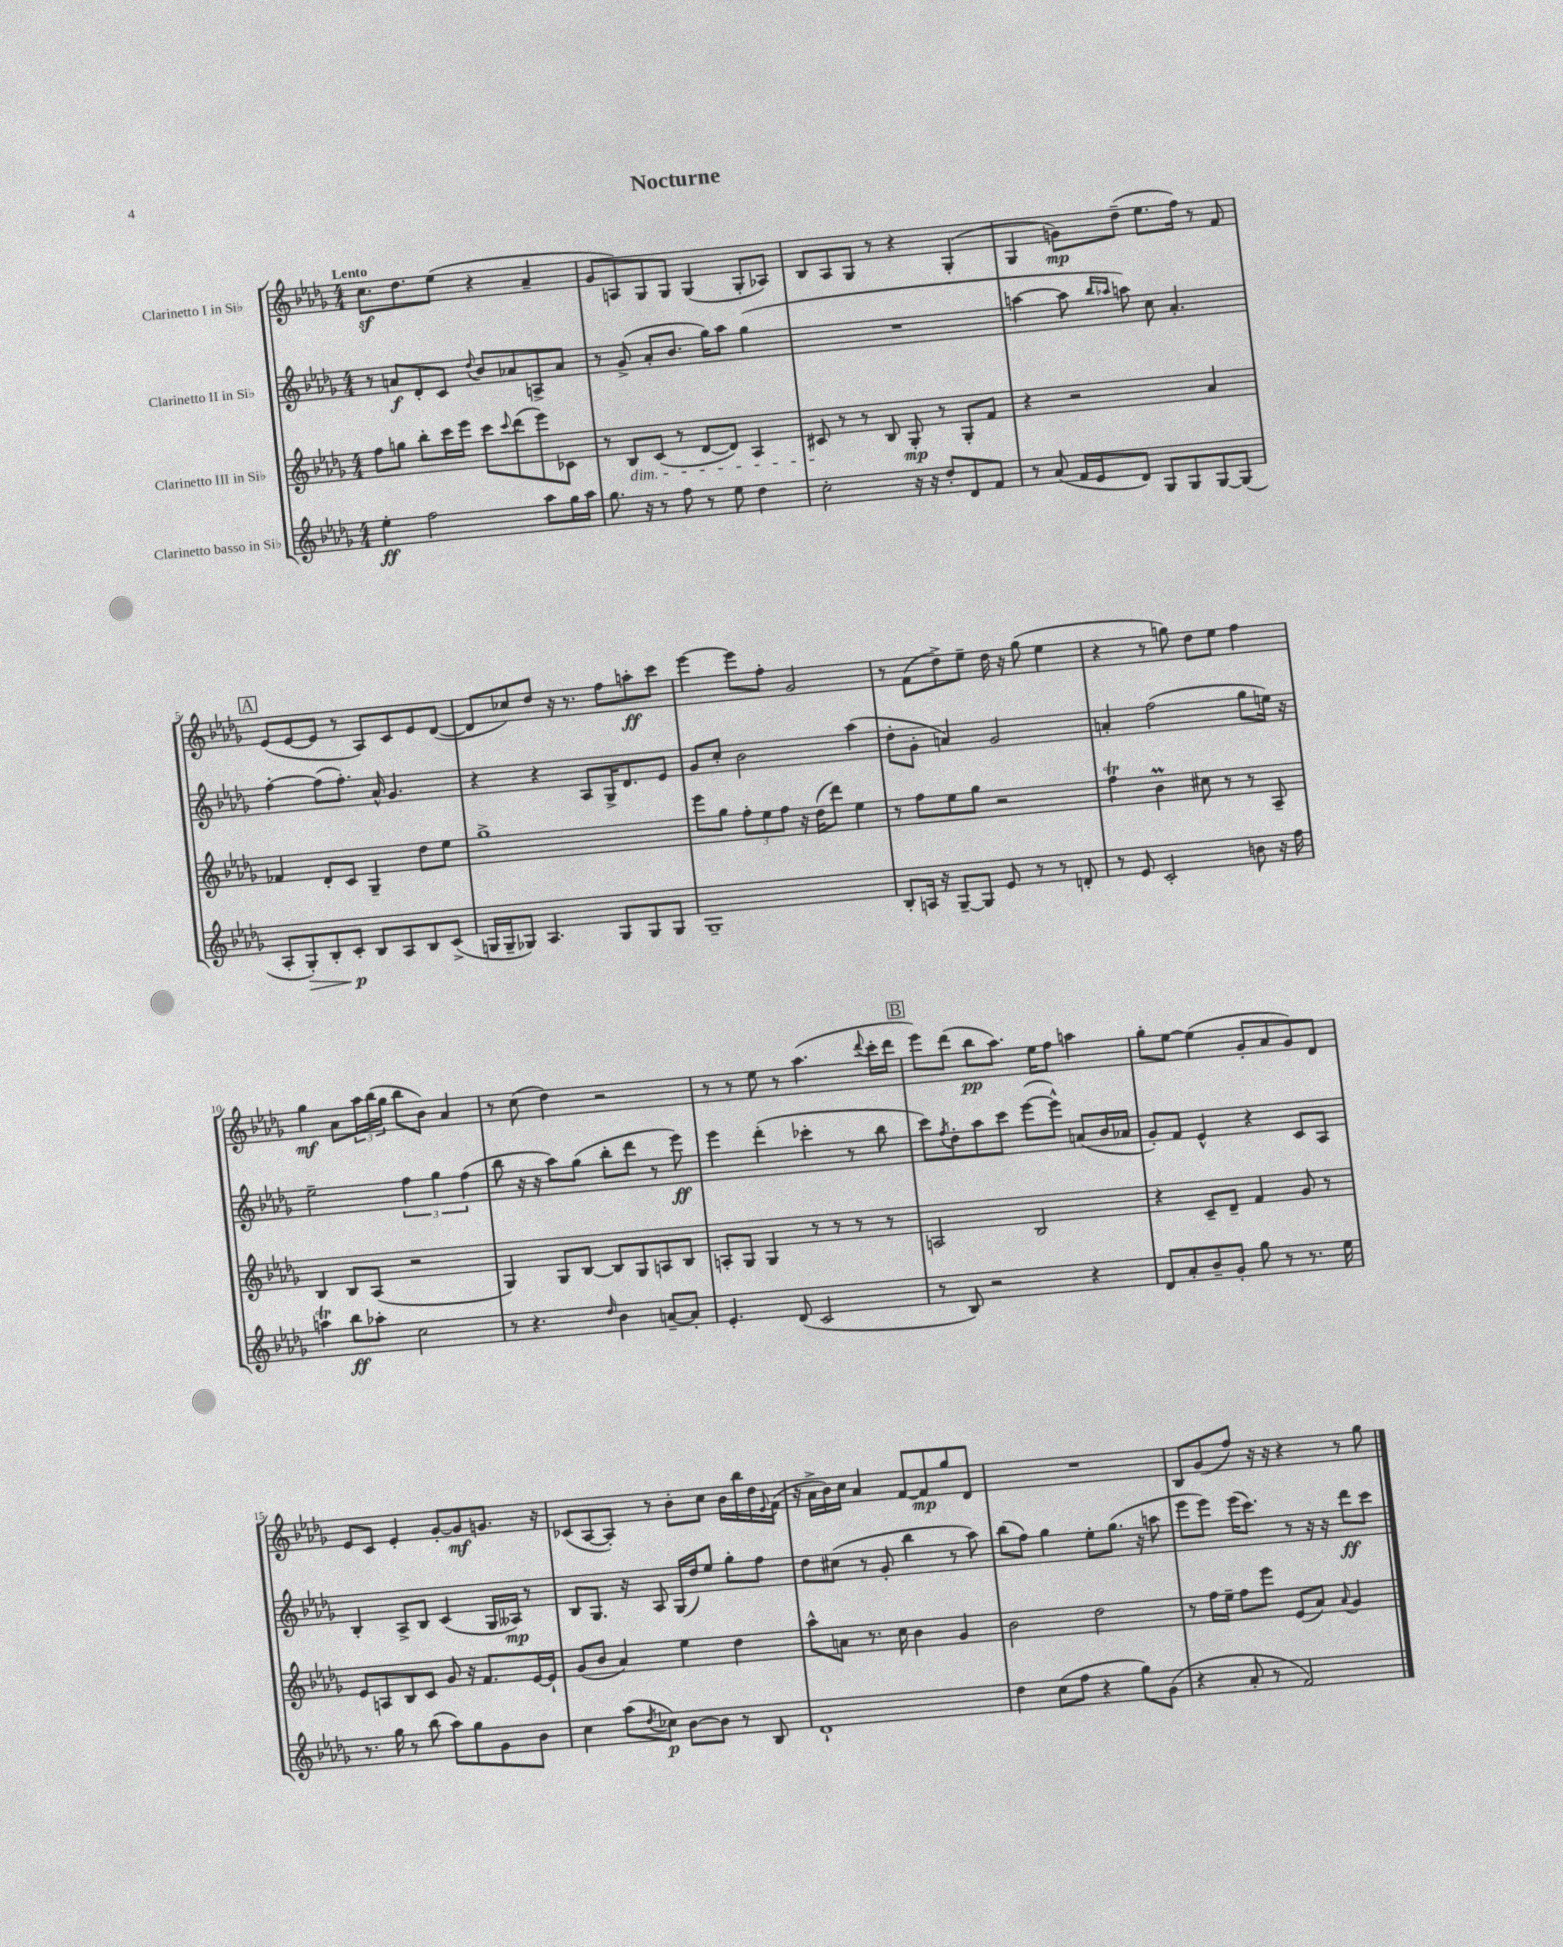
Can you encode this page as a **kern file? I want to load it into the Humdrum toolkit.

**kern	**dynam	**kern	**dynam	**kern	**dynam	**kern	**dynam
*part4	*part4	*part3	*part3	*part2	*part2	*part1	*part1
*staff4	*staff4	*staff3	*staff3	*staff2	*staff2	*staff1	*staff1
*I"Clarinetto basso in Si♭	*	*I"Clarinetto III in Si♭	*	*I"Clarinetto II in Si♭	*	*I"Clarinetto I in Si♭	*
*clefG2	*	*clefG2	*	*clefG2	*	*clefG2	*
*k[b-e-a-d-g-]	*	*k[b-e-a-d-g-]	*	*k[b-e-a-d-g-]	*	*k[b-e-a-d-g-]	*
*M4/4	*	*M4/4	*	*M4/4	*	*M4/4	*
=1	=1	=1	=1	=1	=1	=1	=1
!	!	!	!	!	!	!LO:TX:a:B:t=Lento	!
4ee-'\	ff	8ff\L	.	8r	.	8.ccz\L	.
.	.	8ggn\J	.	8an/L	f	.	.
.	.	.	.	.	.	8.dd-\	.
2ff\	.	8bb-'\L	.	8d-'/	.	.	.
.	.	16ccc\L	.	8c/J	.	(8ee-\J	.
.	.	16eee-\JJ	.	.	.	.	.
.	.	.	.	8qqdd-/	.	.	.
.	.	8ccc\L	.	8b-/L	.	4r	.
.	.	8qqccc/	.	.	.	.	.
.	.	(8ddd-\	.	8a-X/	.	.	.
8aa-\L	.	8eee-\)	.	8An^/	.	4a-~/	.
16gg-\L	.	8c-X\J	.	8a-/J	.	.	.
16aa-\JJ	.	.	.	.	.	.	.
=2	=2	=2	=2	=2	=2	=2	=2
8.gg-\	.	8r	.	8r	.	8g-/L	.
!	!	!LO:TX:b:i:t=dim.	!	!	!	!	!
.	.	8B-/L	.	(8g-^/	.	8An/)	.
16r	.	.	.	.	.	.	.
8r	.	(8c/J	.	8a-'/L	.	8G-/	.
8ff\	.	8r	.	8.b-/J	.	8G-/J	.
8r	.	[8d-/L	.	.	.	(4G-/	.
.	.	.	.	16gg-\KL)	.	.	.
8ee-\	.	8d-/J])	.	8aa-\J	.	.	.
4dd-\	.	4A-/	.	(4gg-\	.	8G-'/L	.
.	.	.	.	.	.	8A-X/J)	.
=3	=3	=3	=3	=3	=3	=3	=3
2cc'\	.	8c#X/	.	1r	.	8B-/L	.
.	.	8r	.	.	.	8A-/	.
.	.	8r	.	.	.	8G-/J	.
.	.	8B-/	.	.	.	8r	.
16r	.	8G-'/	mp	.	.	4r	.
16r	.	.	.	.	.	.	.
8dd-'/L	.	8r	.	.	.	.	.
8d-/	.	8G-'/L	.	.	.	(4G-'/	.
8f/J	.	8f/J	.	.	.	.	.
=4	=4	=4	=4	=4	=4	=4	=4
8r	.	4r	.	[4aan\	.	4G-/	.
(8a-/	.	.	.	.	.	.	.
16f/LL	.	2r	.	8aa\]	.	8gn\L)	mp
16e-/J	.	.	.	.	.	.	.
.	.	.	.	16qqbb-/LL	.	.	.
.	.	.	.	16qqaa-X/JJ	.	.	.
8d-/J)	.	.	.	8aan\)	.	(8dd-~\J	.
8G-/L	.	.	.	8cc\	.	8.ee-\L	.
8G-/	.	.	.	4.a-'/	.	.	.
.	.	.	.	.	.	16ff\Jk)	.
[8G-/	.	4a-/	.	.	.	8r	.
(8G-/J]	.	.	.	.	.	8f/	.
!!LO:LB:g=z
!!LO:REH:place=s1:t=A
=5	=5	=5	=5	=5	=5	=5	=5
8A-'/L	.	4f-X/	.	[4ff'\	.	(8e-/L	.
!	!LO:HP:b	!	!	!	!	!	!
8G-'/)	>	.	.	.	.	[8e-/	.
8B-'/	.	8d-'/L	.	(8ff\L]	.	8e-/J]	.
8c'/J	p	8c/J	.	8.ff'\J)	.	8r	.
8B-/L	]	4G-~/	.	.	.	8A-/L)	.
.	.	.	.	16a-^^/	.	.	.
8A-/	.	.	.	4.g-/	.	8c/	.
8B-/	.	8dd-\L	.	.	.	8e-/	.
(8c^/J	.	8ee-\J	.	.	.	([8d-/J	.
=6	=6	=6	=6	=6	=6	=6	=6
16Gn/LL	.	1gg-^	.	4r	.	8d-/L]	.
16G~/J	.	.	.	.	.	.	.
8G-X/J)	.	.	.	.	.	8cc-X/)	.
4.A-/	.	.	.	4r	.	8dd-/J	.
.	.	.	.	.	.	16r	.
.	.	.	.	.	.	8.r	.
.	.	.	.	8A-/L	.	.	.
8G-/L	.	.	.	16G-^/K	.	8ff\L	.
.	.	.	.	8.d-/	.	.	.
8G-/	.	.	.	.	.	8aan'\	ff
8G-/J	.	.	.	8e-/J	.	8ccc\J	.
=7	=7	=7	=7	=7	=7	=7	=7
1G-~	.	8eee-\L	.	8g-/L	.	[4eee-\	.
.	.	8gg-\J	.	8cc'/J	.	.	.
.	.	12ff'\L	.	2b-\	.	8eee-\L]	.
.	.	12ee-\	.	.	.	.	.
.	.	.	.	.	.	8ff'\J	.
.	.	12ff\J	.	.	.	.	.
.	.	16r	.	.	.	2g-/	.
.	.	(16dd-\KL	.	.	.	.	.
.	.	8ddd-\J)	.	.	.	.	.
.	.	4ee-\	.	(4aa-\	.	.	.
=8	=8	=8	=8	=8	=8	=8	=8
8B-'/L	.	8r	.	8dd-'\L	.	8r	.
16An/Jk	.	8ff\L	.	8g-'\J	.	(8f\L	.
16r	.	.	.	.	.	.	.
[8G-~/L	.	8ee-\	.	4an/)	.	8dd-^\)	.
8G-/J]	.	8gg-\J	.	.	.	8ee-~\J	.
8e-/	.	2r	.	2g-/	.	16dd-\	.
.	.	.	.	.	.	16r	.
8r	.	.	.	.	.	(8gg-\	.
8r	.	.	.	.	.	4ee-\	.
8dn'/	.	.	.	.	.	.	.
=9	=9	=9	=9	=9	=9	=9	=9
8r	.	4fft\	.	4an'/	.	4r	.
8e-/	.	.	.	.	.	.	.
2c'/	.	4b-M\	.	(2ff\	.	8r	.
.	.	.	.	.	.	8ggn\)	.
.	.	8cc#X\	.	.	.	8dd-\L	.
.	.	8r	.	.	.	8ee-\J	.
8bn\	.	8r	.	8gg-\L	.	4ff\	.
16r	.	8A-~/	.	16een\Jk)	.	.	.
16ff\	.	.	.	16r	.	.	.
!!LO:LB:g=z
=10	=10	=10	=10	=10	=10	=10	=10
4aant\	.	4B-/	.	2ee-~\	.	4gg-\	mf
8bb-\L	ff	8B-/L	.	.	.	8a-\L	.
8aa-X'\J	.	(8A-/J	.	.	.	24aa-\L	.
.	.	.	.	.	.	(24bb-\	.
.	.	.	.	.	.	24gg-\JJ	.
2cc\	.	2r	.	6ff\	.	8bb-\L	.
.	.	.	.	.	.	8b-\J)	.
.	.	.	.	6gg-\	.	.	.
.	.	.	.	.	.	4a-/	.
.	.	.	.	(6ff\	.	.	.
=11	=11	=11	=11	=11	=11	=11	=11
8r	.	4G-/)	.	8bb-\	.	8r	.
4.r	.	.	.	16r	.	(8cc\	.
.	.	.	.	16r	.	.	.
.	.	8G-/L	.	8aa-\L)	.	4dd-\)	.
.	.	[8B-/J	.	(8gg-\J	.	.	.
16qqdd-/	.	.	.	.	.	.	.
4b-\	.	8B-/L]	.	8bb-'\L	.	2r	.
.	.	8G-/	.	8ddd-\J	.	.	.
[8an~/L	.	8An/	.	8r	.	.	.
8a'/J]	.	8B-/J	.	8eee-\)	ff	.	.
=12	=12	=12	=12	=12	=12	=12	=12
4.e-'/	.	8An'/L	.	4eee-\	.	8r	.
.	.	8G-/J	.	.	.	8r	.
.	.	4G-/	.	(4ddd-'\	.	8ee-\	.
(8d-/	.	.	.	.	.	8r	.
2c/	.	8r	.	4ccc-X'\	.	(4.aa-\	.
.	.	8r	.	.	.	.	.
.	.	8r	.	8r	.	.	.
.	.	.	.	.	.	8qqddd-/	.
.	.	8r	.	8bb-\	.	16ccc'\LL	.
.	.	.	.	.	.	16ddd-\JJ	.
!!LO:REH:place=s1:t=B
=13	=13	=13	=13	=13	=13	=13	=13
8r	.	2An/	.	8ccc\L)	.	8eee-\L)	.
.	.	.	.	8qff/	.	.	.
8B-/)	.	.	.	8dd-'\	.	(8ddd-\J	.
2r	.	.	.	8aa-\	.	8bb-\L	pp
.	.	.	.	8ccc\J	.	8.aa-\J)	.
.	.	2B-/	.	([8eee-\L	.	.	.
.	.	.	.	.	.	16ee-\KL	.
.	.	.	.	8eee-^^\J])	.	8ff\J	.
4r	.	.	.	(8an/L	.	4aan\	.
.	.	.	.	16b-/L	.	.	.
.	.	.	.	16a-X/JJ	.	.	.
=14	=14	=14	=14	=14	=14	=14	=14
8d-/L	.	4r	.	8g-'/L)	.	8gg-'\L	.
8a-'/	.	.	.	8f/J	.	[8ee-\J	.
8b-~/	.	8c~/L	.	4e-^^/	.	(4ee-\]	.
8g-'/J	.	8d-~/J	.	.	.	.	.
8gg-\	.	4f/	.	4r	.	8g-'/L	.
8r	.	.	.	.	.	8a-/	.
8.r	.	8g-/	.	8c/L	.	8g-/)	.
.	.	8r	.	8A-/J	.	8d-/J	.
16ee-\	.	.	.	.	.	.	.
!!LO:LB:g=z
=15	=15	=15	=15	=15	=15	=15	=15
8.r	.	8e-/L	.	4B-'/	.	8e-/L	.
.	.	8An/	.	.	.	8c/J	.
16gg-\	.	.	.	.	.	.	.
8r	.	8B-/	.	8A-^/L	.	4e-'/	.
(8bb-\	.	8c/J	.	8B-/J	.	.	.
8aa-\L)	.	8g-/	.	(4c/	.	[8g-'/L	.
8gg-\	.	16r	.	.	.	8g-/]	mf
.	.	8.f/L	.	.	.	.	.
8g-\	.	.	.	16G-/LL	.	8.gn/J	.
.	.	.	.	16A--X/JJ)	mp	.	.
8b-\J	.	[16e-/L	.	8r	.	.	.
.	.	16e-`/JJ]	.	.	.	16r	.
=16	=16	=16	=16	=16	=16	=16	=16
4cc\	.	(8g-/L	.	8B-/L	.	(8c-X/L	.
.	.	8b-/J	.	8.G-/J	.	[8A-/	.
(8aa-\L	.	4a-/)	.	.	.	8A-'/J])	.
.	.	.	.	16r	.	.	.
8qdd-/	.	.	.	.	.	.	.
8cc-X\J)	p	.	.	8A-/	.	8r	.
[8b-\L	.	4ee-\	.	(16G-/LL	.	8b-'\L	.
.	.	.	.	16dd-/J)	.	.	.
8b-\J]	.	.	.	8ee-/J	.	8cc\J	.
8r	.	4dd-\	.	8gg-'\L	.	16b-\LL	.
.	.	.	.	.	.	16bb-\	.
8B-/	.	.	.	8ff\J	.	16dd-\	.
.	.	.	.	.	.	8qqe-/	.
.	.	.	.	.	.	(16f\JJ	.
=17	=17	=17	=17	=17	=17	=17	=17
1d-`	.	8aa-^^\L	.	8dd-\L	.	16r	.
.	.	.	.	.	.	16a-^\LL	.
.	.	8an\J	.	(8cc#X\J	.	16b-\)	.
.	.	.	.	.	.	16cc\JJ	.
.	.	8.r	.	8r	.	4a-/	.
.	.	.	.	8g-'/	.	.	.
.	.	16cc\	.	.	.	.	.
.	.	4b-\	.	4bb-\	.	[8f/L	.
.	.	.	.	.	.	8f/]	mp
.	.	4g-/	.	8r	.	8gg-/	.
.	.	.	.	8aa-\)	.	8d-/J	.
=18	=18	=18	=18	=18	=18	=18	=18
4dd-\	.	2b-\	.	(8bb-\L	.	1r	.
.	.	.	.	8ff\J)	.	.	.
(8cc\L	.	.	.	4gg-\	.	.	.
8ff\J	.	.	.	.	.	.	.
4r	.	2dd-\	.	8ee-'\L	.	.	.
.	.	.	.	(8.gg-\J	.	.	.
8gg-\L)	.	.	.	.	.	.	.
.	.	.	.	16r	.	.	.
(8g-\J	.	.	.	8aan\	.	.	.
=19	=19	=19	=19	=19	=19	=19	=19
4r	.	8r	.	8eee-\L	.	8B-/L	.
.	.	16ff\LL	.	8eee-\J)	.	(8g-/	.
.	.	16ee-~\JJ	.	.	.	.	.
8a-'/	.	8ff\L	.	(16eee-\KL	.	8ff/J)	.
.	.	.	.	8.ccc\J)	.	.	.
8r	.	8eee-\J	.	.	.	16r	.
.	.	.	.	.	.	16r	.
2f/)	.	(8e-/L	.	8r	.	4r	.
.	.	8a-/J)	.	16r	.	.	.
.	.	.	.	16r	.	.	.
.	.	8qqa-/	.	.	.	.	.
.	.	4g-/	.	8ddd-\L	ff	8r	.
.	.	.	.	8ccc\J	.	8gg-\	.
==	==	==	==	==	==	==	==
*-	*-	*-	*-	*-	*-	*-	*-
